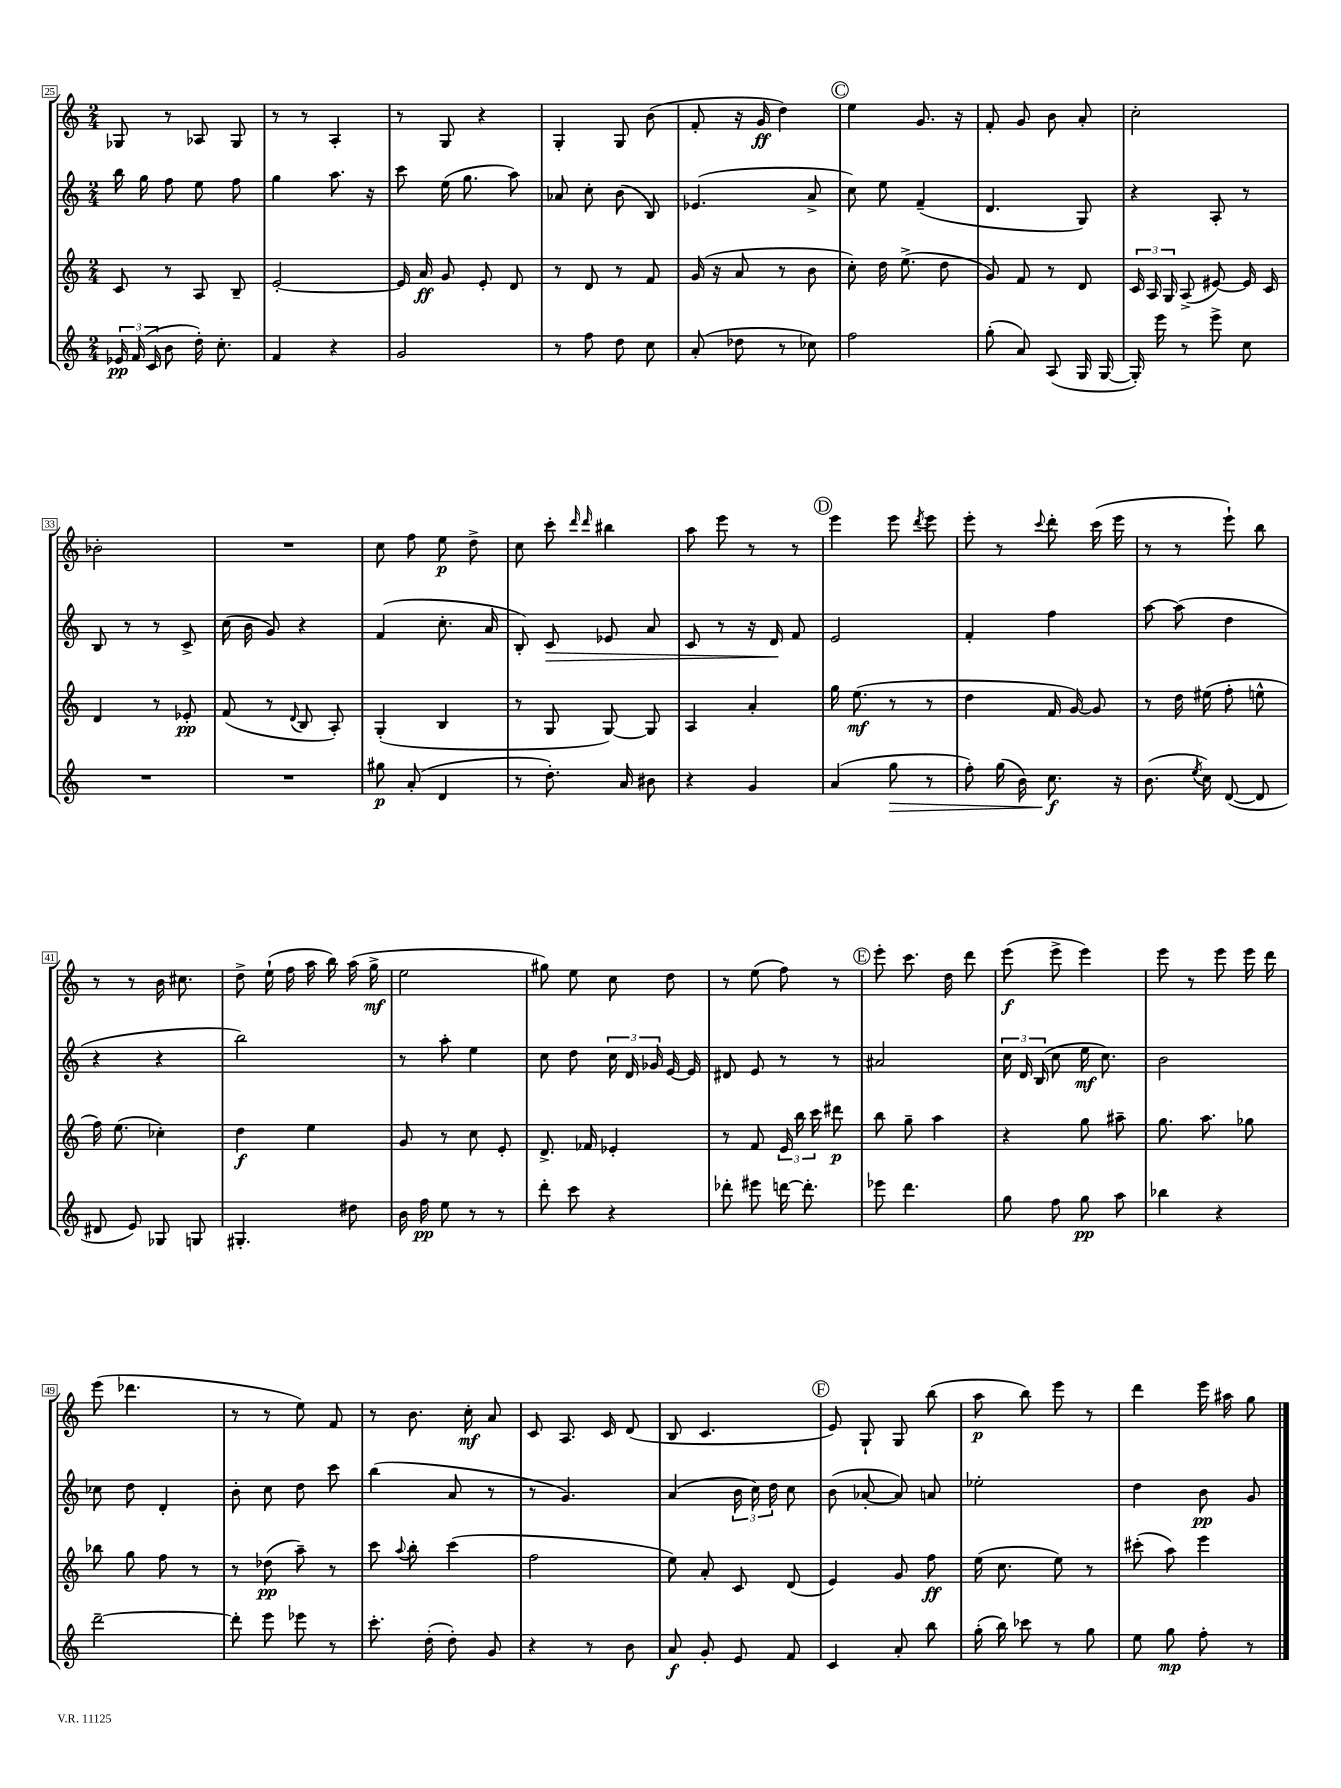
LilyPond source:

<<
\new StaffGroup <<
\new Staff = "s0" {
    \clef treble \key c \major \numericTimeSignature \time 2/4
    \autoBeamOff ges8 r8 aes8 ges8 |
    r8 r8 a4-. |
    r8 g8 r4 |
    g4-. g8 b'8( |
    f'8-. r16 g'16\ff d''4) |
    \mark \markup { \circle "C" } e''4 g'8. r16 |
    f'8-. g'8 b'8 a'8-. |
    c''2-. |
    bes'2-. |
    R2 |
    c''8 f''8 e''8\p d''8-> |
    c''8 c'''8-. \grace { d'''16 d'''16 } bis''4 |
    a''8 e'''8 r8 r8 |
    \mark \markup { \circle "D" } e'''4 e'''8 \acciaccatura { d'''8 } e'''8 |
    e'''8-. r8 \appoggiatura { c'''8 } d'''8-. c'''16( e'''16 |
    r8 r8 e'''8-!) b''8 |
    r8 r8 b'16 cis''8. |
    d''8-> e''16-!( f''16 a''16 b''16) a''16( g''16->\mf |
    e''2 |
    gis''8) e''8 c''8 d''8 |
    r8 e''8( f''8) r8 |
    \mark \markup { \circle "E" } e'''8-. c'''8. d''16 d'''8 |
    e'''8\f( e'''8-> e'''4) |
    e'''8 r8 e'''8 e'''16 d'''16 |
    e'''8( des'''4. |
    r8 r8 e''8) f'8 |
    r8 b'8. c''16-.\mf a'8 |
    c'8 a8. c'16 d'8( |
    b8 c'4. |
    \mark \markup { \circle "F" } e'8) g8-! g8 b''8( |
    a''8\p b''8) e'''8 r8 |
    d'''4 e'''16 ais''16 g''8 \bar "|." |
}
\new Staff = "s1" {
    \clef treble \key c \major \numericTimeSignature \time 2/4
    \autoBeamOff b''16 g''16 f''8 e''8 f''8 |
    g''4 a''8. r16 |
    c'''8 e''16( g''8. a''8) |
    aes'8 c''8-. b'8( b8) |
    ees'4.( a'8-> |
    \mark \markup { \circle "C" } c''8) e''8 f'4--( |
    d'4. g8) |
    r4 a8-. r8 |
    b8 r8 r8 c'8-> |
    c''16( b'16 g'8) r4 |
    f'4( c''8.-. a'16 |
    b8-.) c'8\> ees'8 a'8 |
    c'8 r8 r16 d'16\! f'8 |
    \mark \markup { \circle "D" } e'2 |
    f'4-. f''4 |
    a''8~ a''8( d''4 |
    r4 r4 |
    b''2) |
    r8 a''8-. e''4 |
    c''8 d''8 \tuplet 3/2 { c''16 d'16 ges'16 } e'16~ e'16 |
    dis'8 e'8 r8 r8 |
    \mark \markup { \circle "E" } ais'2 |
    \tuplet 3/2 { c''16 d'16 b16( } c''8 e''16\mf c''8.) |
    b'2 |
    ces''8 d''8 d'4-. |
    b'8-. c''8 d''8 c'''8 |
    b''4( a'8 r8 |
    r8 g'4.) |
    a'4( \tuplet 3/2 { b'16 c''16) d''16 } c''8 |
    \mark \markup { \circle "F" } b'8( aes'8~-. aes'8) a'8 |
    ees''2-. |
    d''4 b'8\pp g'8 \bar "|." |
}
\new Staff = "s2" {
    \clef treble \key c \major \numericTimeSignature \time 2/4
    \autoBeamOff c'8 r8 a8 b8-- |
    e'2~-. |
    e'16 a'16\ff g'8 e'8-. d'8 |
    r8 d'8 r8 f'8 |
    g'16( r16 a'8 r8 b'8 |
    \mark \markup { \circle "C" } c''8-.) d''16 e''8.->( d''8 |
    g'8) f'8 r8 d'8 |
    \tuplet 3/2 { c'16 a16 g16 } a8->( eis'8~) eis'16 c'16 |
    d'4 r8 ees'8-.\pp |
    f'8( r8 \appoggiatura { d'8 } b8 a8-.) |
    g4-.( b4 |
    r8 g8 g8~) g8 |
    a4 a'4-. |
    \mark \markup { \circle "D" } g''16 e''8.\mf( r8 r8 |
    d''4 f'16 g'16~) g'8 |
    r8 d''16 eis''16( f''8-. e''8-^ |
    f''16) e''8.( ces''4-.) |
    d''4\f e''4 |
    g'8 r8 c''8 e'8-. |
    d'8.-> fes'16 ees'4-. |
    r8 f'8 \tuplet 3/2 { e'16 b''16 c'''16 } dis'''8\p |
    \mark \markup { \circle "E" } b''8 g''8-- a''4 |
    r4 g''8 ais''8-- |
    g''8. a''8. ges''8 |
    bes''8 g''8 f''8 r8 |
    r8 des''8\pp( a''8--) r8 |
    c'''8 \appoggiatura { a''8 } b''8-. c'''4( |
    f''2 |
    e''8) a'8-. c'8 d'8( |
    \mark \markup { \circle "F" } e'4) g'8 f''8\ff |
    e''16( c''8. e''8) r8 |
    cis'''8-.( a''8) e'''4 \bar "|." |
}
\new Staff = "s3" {
    \clef treble \key c \major \numericTimeSignature \time 2/4
    \autoBeamOff \tuplet 3/2 { ees'16\pp f'16( c'16 } b'8 d''16-.) c''8.-. |
    f'4 r4 |
    g'2 |
    r8 f''8 d''8 c''8 |
    a'8-.( des''8 r8 ces''8) |
    \mark \markup { \circle "C" } f''2 |
    g''8-.( a'8) a8( g16 g16~ |
    g16-.) e'''16 r8 e'''8-> c''8 |
    R2 |
    R2 |
    gis''8\p a'8-.( d'4 |
    r8 d''8.-.) a'16 bis'8 |
    r4 g'4 |
    \mark \markup { \circle "D" } a'4( g''8\> r8 |
    f''8-.) g''16( b'16) c''8.\f\! r16 |
    b'8.( \acciaccatura { e''8 } c''16) d'8~( d'8 |
    dis'8 e'8) ges8 g8 |
    gis4.-. dis''8 |
    b'16 f''16\pp e''8 r8 r8 |
    d'''8-. c'''8 r4 |
    des'''8-. eis'''8 d'''16~ d'''8.-. |
    \mark \markup { \circle "E" } ees'''8 d'''4. |
    g''8 f''8 g''8\pp a''8 |
    bes''4 r4 |
    d'''2~-- |
    d'''8-. e'''8 ees'''8 r8 |
    c'''8.-. d''16-.( d''8-.) g'8 |
    r4 r8 b'8 |
    a'8\f g'8-. e'8 f'8 |
    \mark \markup { \circle "F" } c'4 a'8-. b''8 |
    g''16-.( b''16) ces'''8 r8 g''8 |
    e''8 g''8\mp f''8-. r8 \bar "|." |
}
>>
>>
\layout { \context { \Score currentBarNumber = #25 \override BarNumber.stencil = #(make-stencil-boxer 0.1 0.3 ly:text-interface::print) } }
